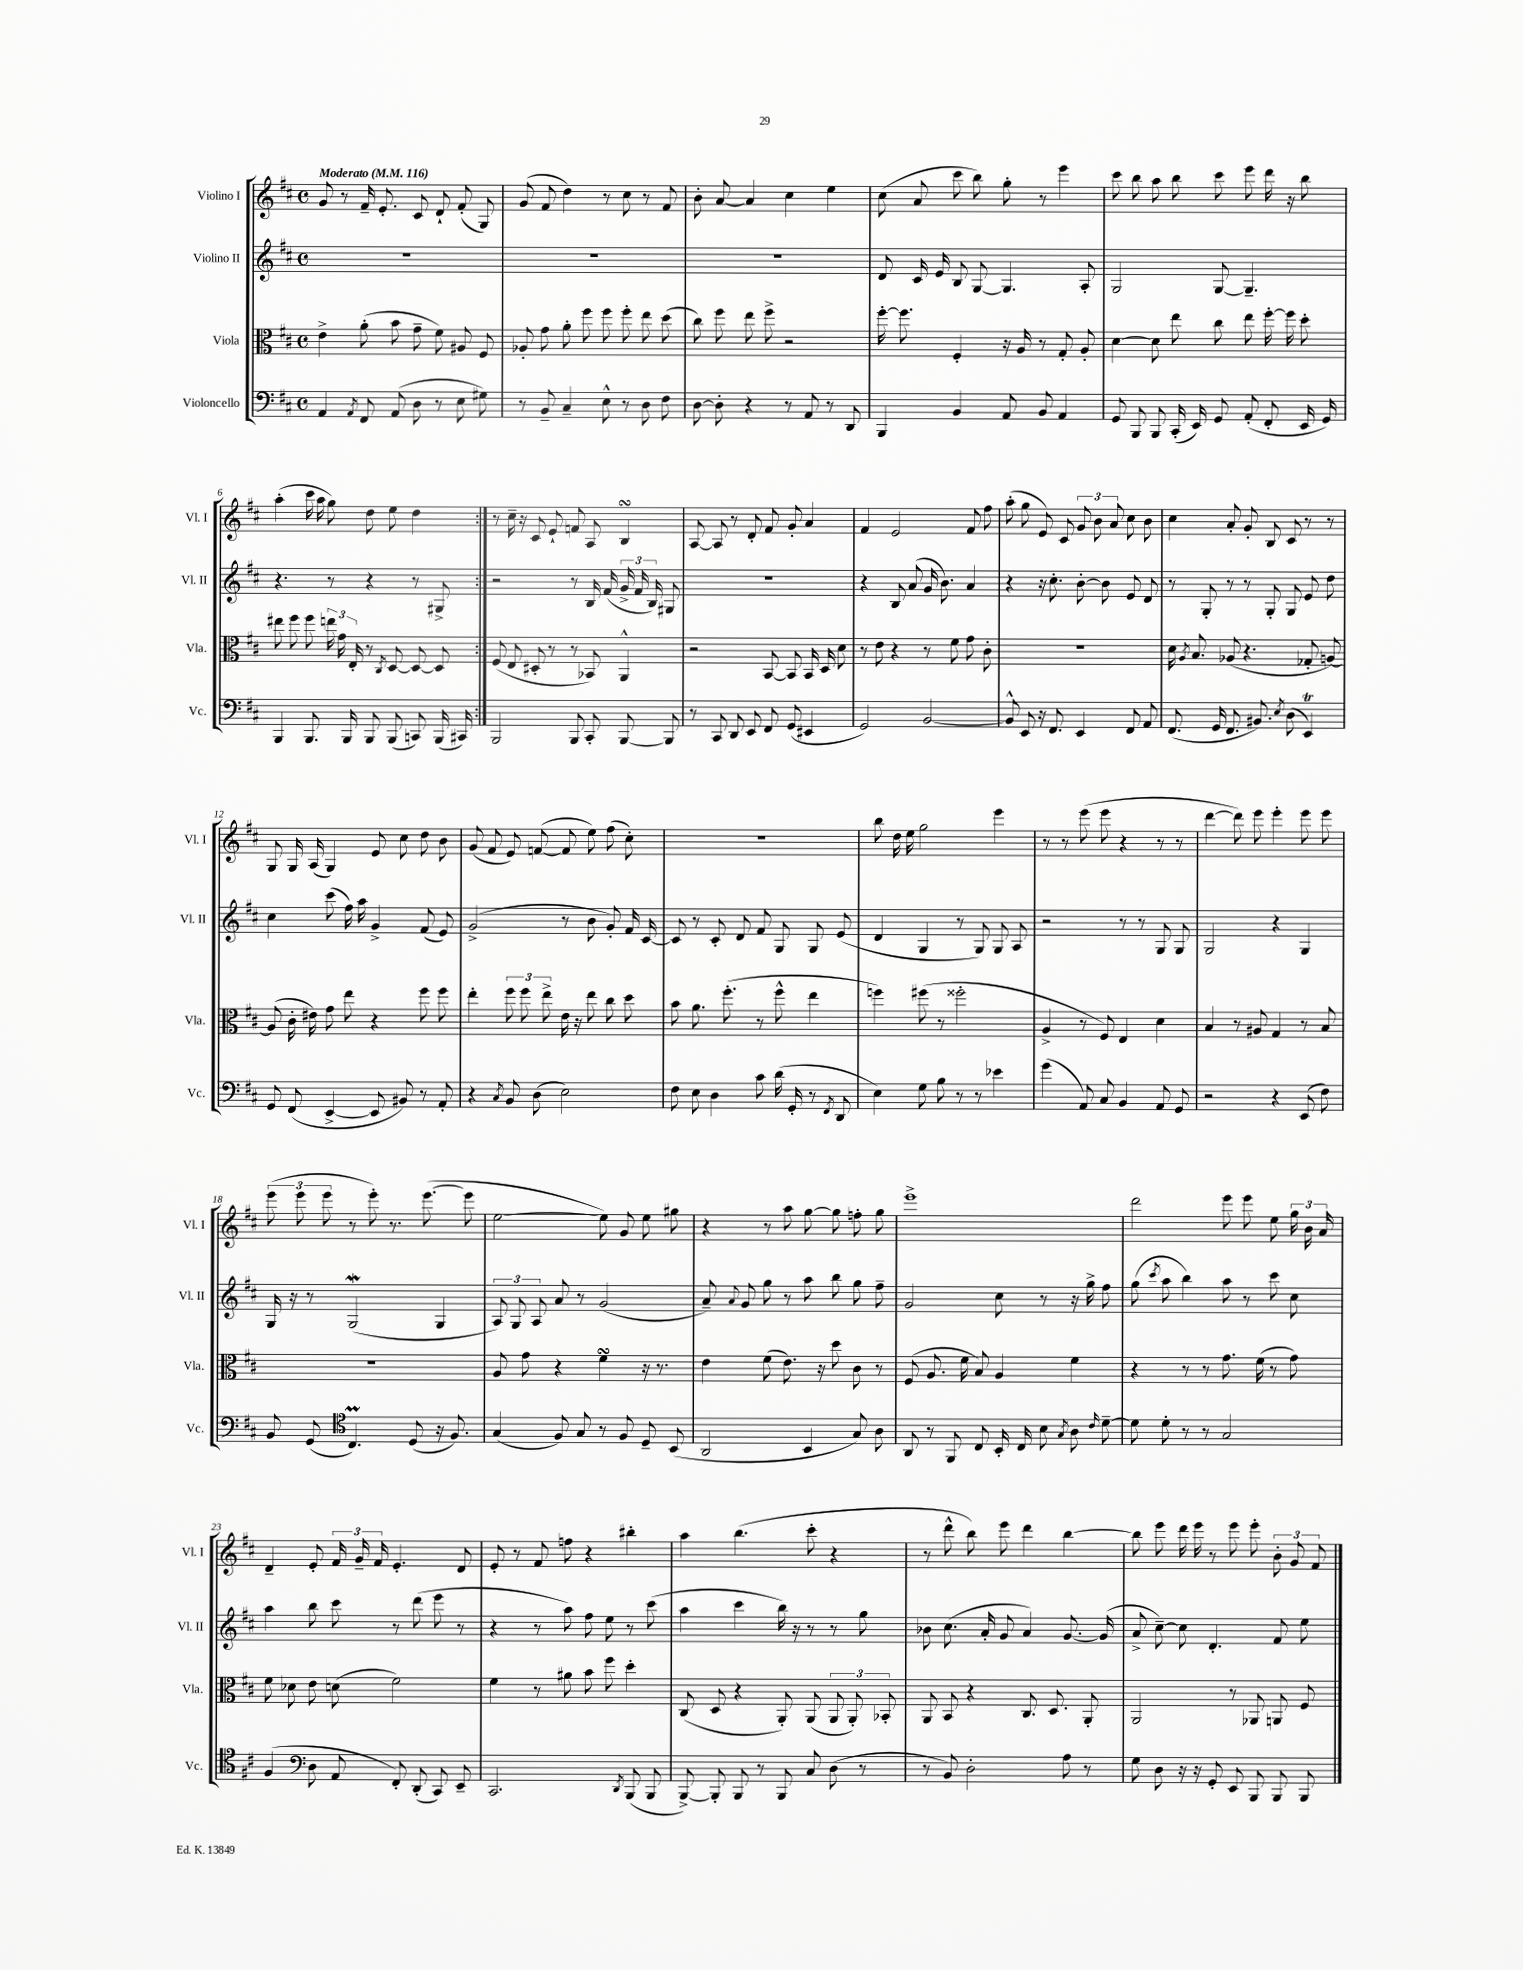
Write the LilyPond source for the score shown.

<<
\new StaffGroup <<
\new Staff = "s0" \with { instrumentName = "Violino I" shortInstrumentName = "Vl. I" } {
    \clef treble \key d \major \defaultTimeSignature \time 4/4 \tempo "Moderato" 4 = 116
    \autoBeamOff \repeat volta 2 { g'8 r8 fis'16-- e'8.-. cis'8 d'8-! fis'8-.( g8) |
    g'8( fis'8 d''4) r8 cis''8 r8 fis'8 |
    b'8-. a'8~ a'4 cis''4 e''4 |
    cis''8( a'8 cis'''8 b''8) g''8-. r8 e'''4 |
    cis'''8 b''8 a''8 b''8 cis'''8 e'''8 d'''16 r16 b''8 |
    a''4-.( cis'''16 a''16 g''8) d''8 e''8 d''4 | }
    r8 cis''16-- r16 cis'8 e'8-! f'8 a8 b4\turn |
    a8~ a8 r8 d'8-. fis'8 g'8-. a'4 |
    fis'4 e'2 fis'8 fis''8 |
    a''8-.( g''8 e'8) cis'8 \tuplet 3/2 { g'8 b'8 a'8 } cis''8 b'8 |
    cis''4 a'8-. g'8-. b8 cis'8 r8 r8 |
    g8 g16 a16( g4) e'8 cis''8 d''8 b'8 |
    g'8( fis'8 e'8) f'8~( f'8 e''8) fis''8( cis''8-.) |
    R1 |
    b''8 d''16 e''16 g''2 e'''4 |
    r8 r8 e'''8( e'''8 r4 r8 r8 |
    d'''4~ d'''8) e'''8 e'''4-. e'''8 e'''8 |
    \tuplet 3/2 { e'''8( e'''8 e'''8 } r8 e'''8-.) r8. e'''8.~( e'''8 |
    e''2~ e''8) g'8 e''8 gis''8 |
    r4 r8 a''8 g''8~ g''8 f''8-. g''8 |
    e'''1-> |
    d'''2 e'''8 e'''8 e''8 \tuplet 3/2 { g''16 b'16 a'16 } |
    d'4-- e'8-. \tuplet 3/2 { fis'16 g'16-- fis'16 } e'4.-. d'8 |
    e'8-. r8 fis'8 f''8 r4 bis''4-. |
    a''4 b''4.( cis'''8-. r4 |
    r8 d'''8-^ b''8) e'''8 d'''4 b''4~ |
    b''8 e'''8 d'''16 e'''16 r8 e'''8 e'''8-. \tuplet 3/2 { b'8-. g'8 fis'8 } \bar "|." |
}
\new Staff = "s1" \with { instrumentName = "Violino II" shortInstrumentName = "Vl. II" } {
    \clef treble \key d \major \defaultTimeSignature \time 4/4
    \autoBeamOff \repeat volta 2 { R1 |
    R1 |
    R1 |
    d'8 cis'16 e'16 b8 g8~ g4. a8-. |
    g2 g8~ g4.-- |
    r4. r8 r4 r8 gis8-> | }
    r2 r8 b16 fis'16( \tuplet 3/2 { g'16-> fis'16 b16) } gis8 |
    R1 |
    r4 b8 a'8( g'16 b'8.) a'4 |
    r4 r16 cis''8.-. b'8~-. b'8 e'8 d'8 |
    r8 g8-. r8 r8 g8-. g8 e'8 d''8 |
    cis''4 cis'''8( fis''16) a''16 g'4-> fis'8( e'8) |
    g'2->( r8 b'8 g'8-.) fis'16 cis'16~ |
    cis'8 r8 cis'8-. d'8 fis'8 g8 g8 e'8( |
    d'4 g4 r8 g8) g8 a8 |
    r2 r8 r8 g8 g8 |
    g2 r4 g4 |
    g16 r16 r8 g2\mordent( g4 |
    \tuplet 3/2 { a8) g8 a8 } a'8 r8 g'2( |
    a'8--) \appoggiatura { a'8 } g'8 g''8 r8 a''8 b''8 g''8 fis''8-- |
    g'2 cis''8 r8 r16 g''16-> fis''8 |
    g''8( \acciaccatura { cis'''8 } a''8 b''4) a''8 r8 cis'''8 cis''8 |
    a''4 b''8 cis'''8 r8 d'''8( e'''8 r8 |
    r4 r8 a''8) fis''8 e''8 r8 cis'''8( |
    a''4 cis'''4 b''16) r16 r8 r8 g''8 |
    bes'8 cis''8.( a'16-. g'8 a'4) g'8.~ g'16( |
    a'8-> cis''8~--) cis''8 d'4.-. fis'8 e''8 \bar "|." |
}
\new Staff = "s2" \with { instrumentName = "Viola" shortInstrumentName = "Vla." } {
    \clef alto \key d \major \defaultTimeSignature \time 4/4
    \autoBeamOff \repeat volta 2 { e'4-> a'8-.( b'8 g'8-- fis'8) ais8 fis8 |
    aes8-. g'8 a'8-. fis''8 fis''8 fis''8-. e''8 d''8( |
    cis''8) fis''8 e''8 fis''8-> r2 |
    fis''16~-. fis''8. fis4-. r16 a16 r8 g8-. a8-. |
    d'4~ d'8 e''8 cis''8 e''8 fis''16~-. fis''16 d''8-. |
    eis''8 fis''8 fis''8 \tuplet 3/2 { e''16 g'16 e16-. } r8 \acciaccatura { cis8 } d8~ d8~ d8 | }
    fis8( e8 dis8-. r8 r8 bes,8) a,4-^ |
    r2 b,8~ b,8 b,16 d16 d'8 |
    r8 e'8 r4 r8 fis'8 g'8 cis'8-. |
    R1 |
    d'16 \acciaccatura { a8 } b8. aes8( r4. ges8-. a8~) |
    a8( cis'16-. eis'16) g'8 e''8 r4 fis''8 fis''8 |
    e''4-. \tuplet 3/2 { fis''8 fis''8 e''8-> } e'16 r16 e''8 cis''8 d''8 |
    b'8 a'8. fis''8.-.( r8 fis''8-^ e''4 |
    f''4) fis''8( r8 fisis''2-. |
    a4-> r8 fis8) e4 d'4 |
    b4 r8 ais8 g4 r8 b8 |
    R1 |
    a8 g'8 r4 fis'4\turn r16 r8. |
    e'4 fis'8( e'8.) r16 d''8 cis'8 r8 |
    fis8( a8. fis'16 b8) a4 fis'4 |
    r4 r8 r8 g'8. fis'16( r8 g'8) |
    fis'8 des'8 e'8 d'8( fis'2) |
    fis'4 r8 ais'8 b'8 fis''8 d''4-. |
    cis8( d8 r4 a,8-.) a,8( \tuplet 3/2 { a,8 a,8-.) bes,8-. } |
    a,8 b,8 r4 cis8. d8. a,8-. |
    a,2 r8 aes,8 a,8 fis8 \bar "|." |
}
\new Staff = "s3" \with { instrumentName = "Violoncello" shortInstrumentName = "Vc." } {
    \clef bass \key d \major \defaultTimeSignature \time 4/4
    \autoBeamOff \repeat volta 2 { a,4 \acciaccatura { a,8 } fis,8 a,8( d8 r8 e8 gis8) |
    r8 b,8-- cis4-- e8-^ r8 d8 fis8 |
    d8~ d8-. r4 r8 a,8 r8 d,8 |
    b,,4 b,4 a,8 b,8 a,4 |
    g,8 b,,8 b,,8 cis,16-.( e,16) g,8 a,8-.( fis,8-. e,16 g,16) |
    b,,4 b,,8. b,,16 b,,8 b,,8( c,8) b,,16( cis,16) | }
    b,,2 b,,8 cis,8-. b,,8~ b,,8 |
    r8 cis,8 d,8 e,8 fis,8 g,8( eis,4 |
    g,2) b,2~ |
    b,8-^ e,8 r16 fis,8. e,4 fis,8 a,8 |
    fis,8.( g,16 fis,8. bis,8.) \acciaccatura { e8 } d8( e,4\trill) |
    g,8 fis,8( e,4~-> e,8 bis,8) r8 a,8-. |
    r4 \acciaccatura { cis8 } b,8 d8( e2) |
    fis8 e8 d4 cis'8 d'16( g,16-. r8 \acciaccatura { fis,8 } d,8 |
    e4) g8 b8 r8 r8 ees'4 |
    g'4( a,8) cis8 b,4 a,8 g,8 |
    r2 r4 e,8( fis8) |
    b,8 g,8( \clef tenor cis4.\prall) d8( r16 fis8.) |
    g4( fis8) g8 r8 fis8 d8-- b,8( |
    a,2 b,4 g8) a8 |
    a,8 r8 fis,8 cis8 b,16-. cis16 b8 \acciaccatura { g8 } a8 \grace { cis'16 } d'8~-- |
    d'8 d'8-. r8 r8 g2 |
    fis4( \clef bass d8 a,8 fis,8-.) d,8-.( cis,8) e,8-- |
    cis,2. \acciaccatura { d,8 } b,,8( b,,8 |
    b,,8~->) b,,8-. b,,8 r8 b,,8 cis8 d8( r8 |
    r8 b,8) d2-. a8 r8 |
    g8 d8 r16 r16 g,8-. e,8 b,,8 b,,8 b,,8 \bar "|." |
}
>>
>>
